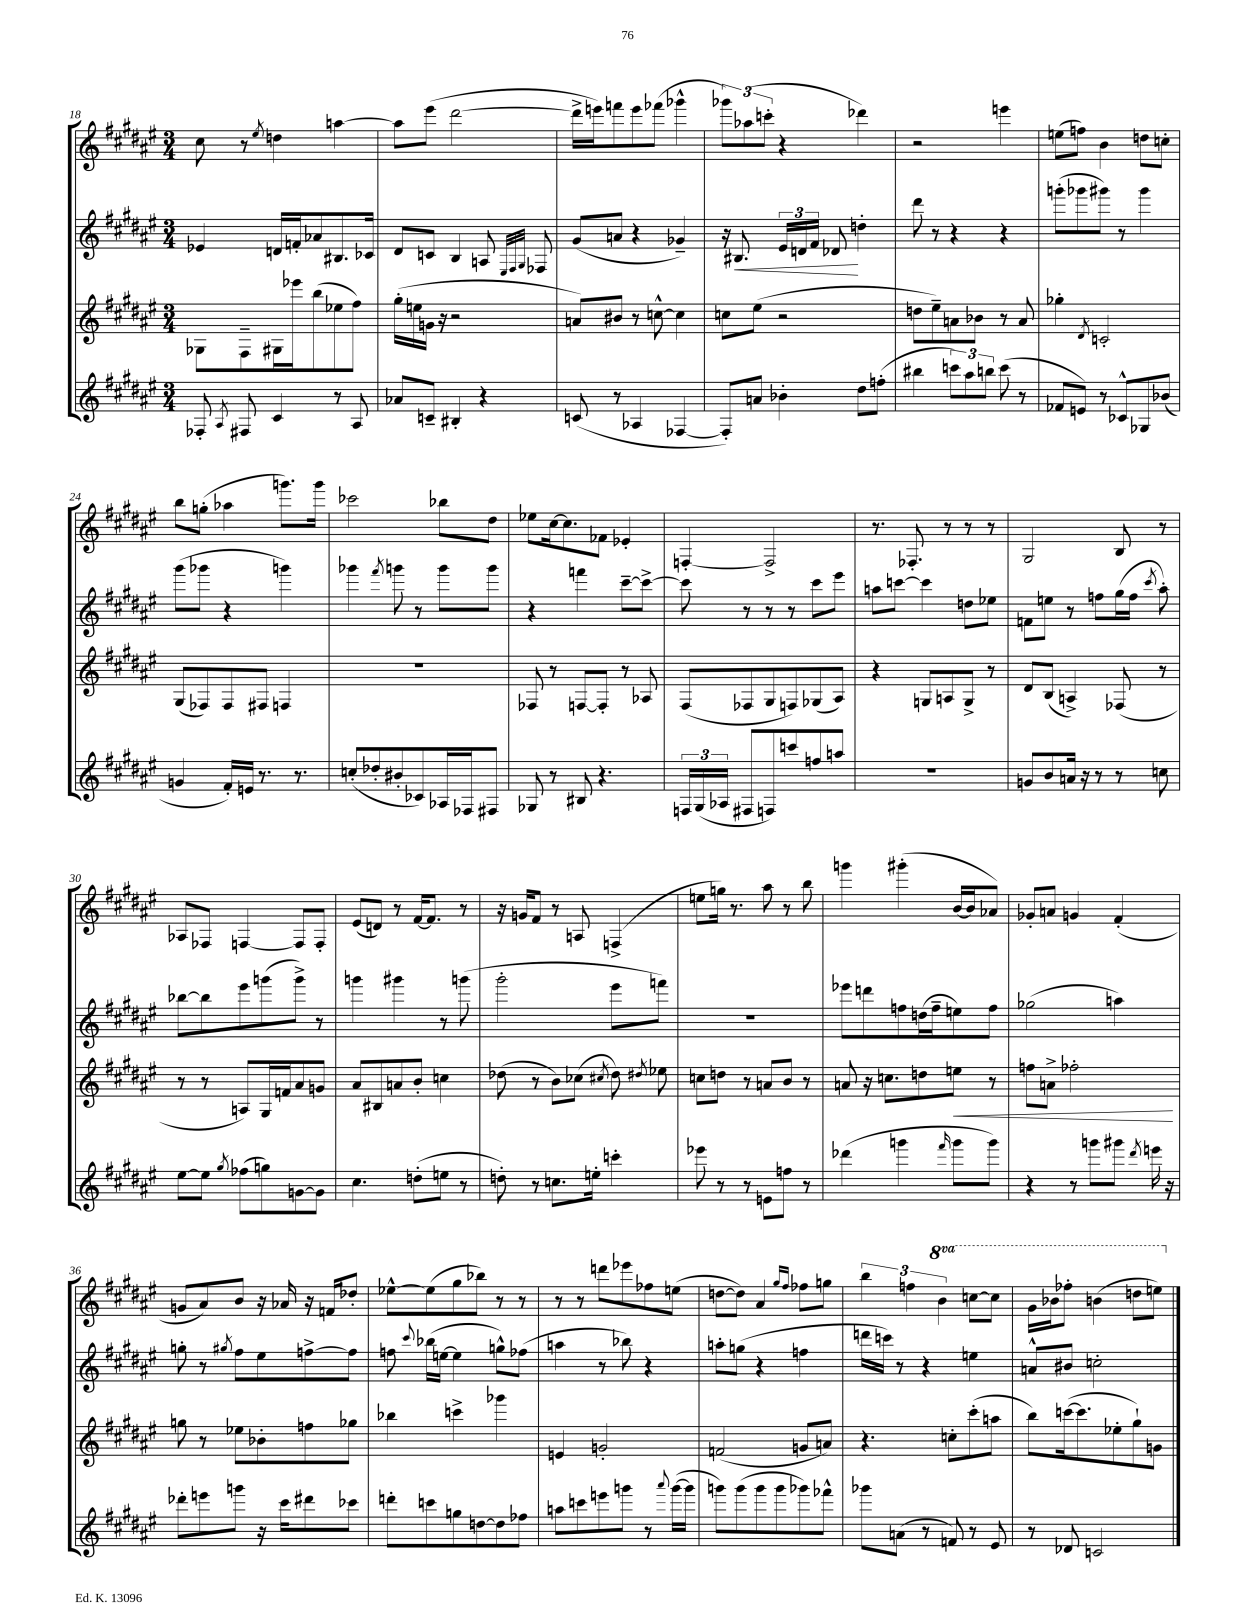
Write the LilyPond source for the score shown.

<<
\new StaffGroup <<
\new Staff = "s0" {
    \clef treble \key fis \major \numericTimeSignature \time 3/4 \set Staff.ottavationMarkups = #ottavation-simple-ordinals
    \autoBeamOff cis''8 r8 \acciaccatura { eis''8 } d''4 a''4~ |
    a''8[ eis'''8]( dis'''2~ |
    dis'''16[-> e'''16) f'''8 e'''8 fes'''8]( ges'''4-^ |
    \tuplet 3/2 { ges'''8[) aes''8( c'''8]-. } r4 des'''4) |
    r2 e'''4 |
    e''8[( f''8]) b'4 d''8[ c''8]-. |
    b''8[ g''8]-.( aes''4 g'''8.[) g'''16] |
    ces'''2 bes''8[ dis''8] |
    ees''8[ cis''16~ cis''8. fes'8] ees'4-. |
    f4~-. f2-> |
    r8. fes8.-. r8 r8 r8 |
    gis2 b8 r8 |
    aes8[ fes8] f4~ f8[ f8]-. |
    eis'8[( d'8]) r8 fis'16[~ fis'8.] r8 |
    r16 g'16[ fis'8] r8 a8 f4->( |
    e''8[ g''16]) r8. ais''8 r8 b''8 |
    g'''4 gis'''4-.( b'16[~ b'16 aes'8]) |
    ges'8[-. a'8] g'4 fis'4-.( |
    g'8[ ais'8) b'8] r16 aes'16 r16 f'16[ des''8]-. |
    ees''8[~-^ ees''8( gis''8 bes''8]) r8 r8 |
    r8 r8 d'''8[ ees'''8 fes''8 e''8]( |
    d''8[~ d''8]) ais'4 \grace { gis''16[ fis''16] } fes''8[ g''8] |
    \tuplet 3/2 { b''4 f''4 \ottava #1 b''4 } c'''8[~ c'''8] |
    gis''16[ bes''16 fes'''8]-. b''4( d'''8[ e'''8]) \ottava #0 \bar "|." |
}
\new Staff = "s1" {
    \clef treble \key fis \major \numericTimeSignature \time 3/4
    \autoBeamOff ees'4 d'16[ f'16-. aes'8 bis8. ces'16] |
    dis'8[ c'8] b4 a8 \grace { eis32[ fis32 gis32] } fes8 |
    gis'8[( a'8] r4 ges'4--) |
    r16 bis8.\< \tuplet 3/2 { eis'16[ d'16 fis'16] } des'8\! d''4-. |
    dis'''8 r8 r4 r4 |
    g'''8[-.( ges'''8 gis'''8]) r8 gis'''4 |
    gis'''8[( ges'''8] r4 g'''4) |
    ges'''4 \acciaccatura { fis'''8 } g'''8 r8 g'''8[ g'''8] |
    r4 f'''4 cis'''8[~-- cis'''8]~-> |
    cis'''8 r8 r8 r8 cis'''8[ eis'''8] |
    a''8[ c'''8]~ c'''4 d''8[ ees''8] |
    f'8[ e''8] r8 f''8[ gis''16( f''16] \acciaccatura { cis'''8 } ais''8-.) |
    bes''8[~ bes''8 eis'''8 g'''8( g'''8]->) r8 |
    g'''4 gis'''4 r8 g'''8( |
    gis'''2-. eis'''8[ f'''8]) |
    R2. |
    ees'''8[ d'''8 f''8 d''16( f''16-- e''8) f''8] |
    ges''2( a''4) |
    g''8-. r8 \acciaccatura { gis''8 } fis''8[ eis''8 f''8~-> f''8] |
    f''8 \appoggiatura { cis'''8 } bes''16[( e''16]~ e''4 g''8[-^) fes''8]( |
    a''4 r8 bes''8) r4 |
    a''8[-. g''8]( r4 f''4 |
    d'''16[ c'''16]) r8 r4 e''4 |
    a'8[-^ bis'8] c''2-. \bar "|." |
}
\new Staff = "s2" {
    \clef treble \key fis \major \numericTimeSignature \time 3/4
    \autoBeamOff ges8[ fis8-- gis16 ees'''16 b''8( ees''8 fis''8]) |
    gis''16[-.( e''16 g'16] r16 r2 |
    a'8[) bis'8] r8 c''8~-^ c''4 |
    c''8[ eis''8]( r2 |
    d''8[ eis''8--) a'8 bes'8] r8 a'8 |
    ges''4-. \acciaccatura { dis'8 } c'2-. |
    gis8[( fes8) fes8 fis8] f4 |
    R2. |
    fes8 r8 f8[~ f8]-. r8 aes8 |
    fis8[( fes8 gis8 f8) ges8( ais8]) |
    r4 g8[ a8 g8]-> r8 |
    dis'8[ b8]( a4->) fes8( r8 |
    r8 r8 a8[) gis16 f'16 ais'8 g'8] |
    ais'8[ bis8 a'8 b'8]-. c''4 |
    des''8( r8 b'8[) ces''8]( \acciaccatura { cis''8 } des''8) \acciaccatura { dis''8 } ees''8 |
    c''8[ d''8] r8 a'8[ b'8] r8 |
    a'8 r16 c''8.[ d''8 e''8]\< r8 |
    f''8[ a'8]-> fes''2-.\! |
    g''8 r8 ees''8[ bes'8-. f''8 ges''8] |
    bes''4 c'''4-> ges'''4 |
    e'4 g'2-. |
    f'2( g'8[ a'8]) |
    r4. c''8[-. cis'''8-.( a''8] |
    b''8[) c'''16~( c'''8. ees''8-. gis''8-!) g'8] \bar "|." |
}
\new Staff = "s3" {
    \clef treble \key fis \major \numericTimeSignature \time 3/4
    \autoBeamOff fes8-. \acciaccatura { ais8 } fis8 cis'4 r8 ais8 |
    aes'8[ c'8]-- bis4-. r4 |
    c'8( r8 aes4 fes4~ |
    fes8[-.) a'8] bes'4-. dis''8[ f''8]-.( |
    bis''4 \tuplet 3/2 { c'''8[) ais''8 b''8] } c'''8( r8 |
    fes'8[ e'8]) r8 ces'8[-^ ges8 bes'8]( |
    g'4 fis'16[-.) e'16] r8. r8. |
    c''8[-.( des''8-. bis'8-. ces'8) aes16 fes16 fis8] |
    ges8 r8 bis8 r4. |
    \tuplet 3/2 { f16[ gis16( aes16] } fis8[ f8) c'''8 f''8 a''8] |
    R2. |
    g'8[ b'8 a'16] r16 r8 r8 c''8 |
    eis''8[~ eis''8] \acciaccatura { gis''8 } fes''8[( g''8) g'8~ g'8] |
    cis''4. d''8[-.( e''8] r8 |
    d''8-.) r8 c''8.[ e''16]-. c'''4-. |
    ees'''8 r8 r8 e'8[ f''8] r8 |
    des'''4( g'''4 \grace { fis'''16 } g'''8[ g'''8]) |
    r4 r8 g'''8[ gis'''8] \acciaccatura { dis'''8 } e'''16 r16 |
    des'''8[-. e'''8 g'''8] r16 cis'''16[ dis'''8 ces'''8] |
    d'''8[-. c'''8 g''8 d''8~ d''8 fes''8] |
    a''8[ c'''8 e'''8 g'''8] r8 \appoggiatura { ais'''8 } g'''16[~( g'''16] |
    g'''8[) g'''8( g'''8 g'''8 ges'''8) fes'''8]-^ |
    ges'''8[ a'8]( r8 f'8) r8 eis'8 |
    r8 des'8 c'2 \bar "|." |
}
>>
>>
\layout { \context { \Score currentBarNumber = #18 } }
